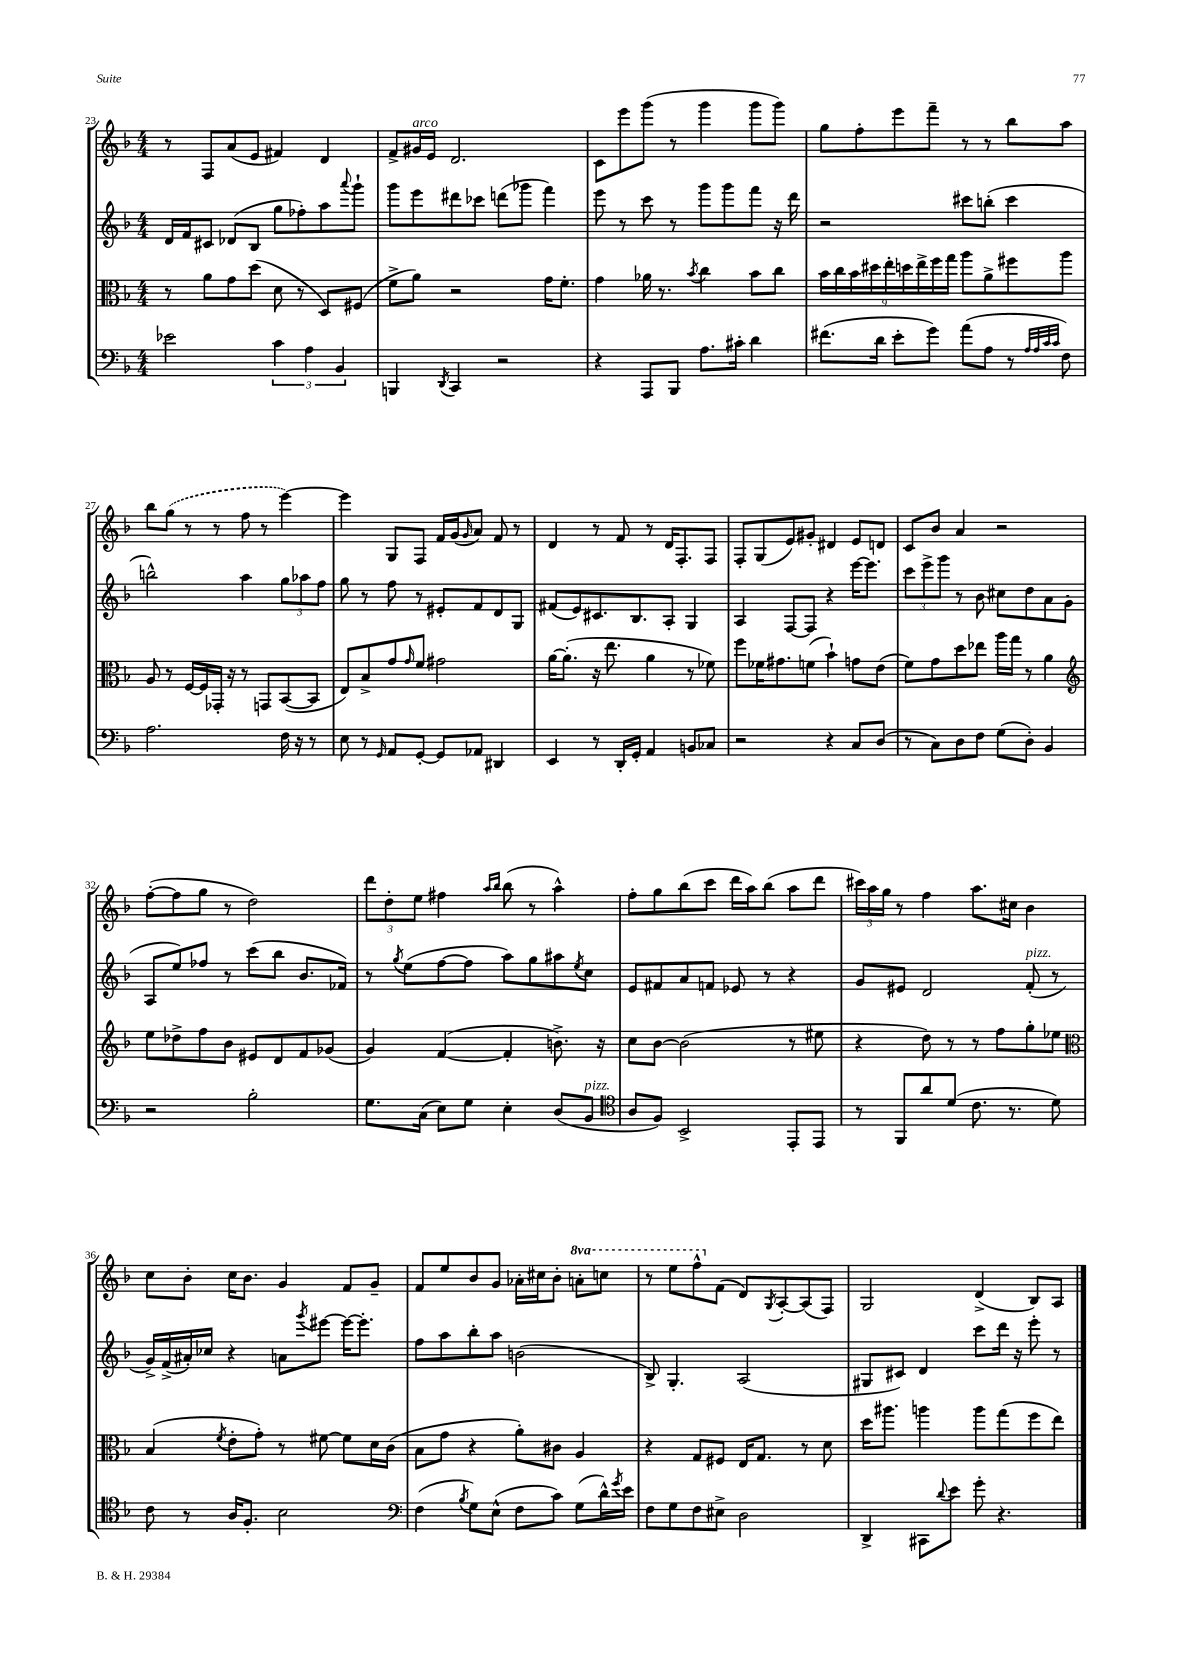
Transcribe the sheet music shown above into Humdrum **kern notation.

**kern	**kern	**kern	**kern
*part4	*part3	*part2	*part1
*staff4	*staff3	*staff2	*staff1
*clefF4	*clefC3	*clefG2	*clefG2
*k[b-]	*k[b-]	*k[b-]	*k[b-]
*M4/4	*M4/4	*M4/4	*M4/4
=23	=23	=23	=23
2e-X\	8r	16d/LL	8r
.	.	16f/J	.
.	8a\L	8c#X/J	8F/L
.	8g\	(8d-X/L	(8a/
.	(8dd\J	8B-/J	8e/J
6c\	8d\	8gg\L	4f#X/)
.	8r	8ff-X'\)	.
6A\	.	.	.
.	8D/L)	8aa\	4d/
6BB-/	.	.	.
.	.	8qqaaa/	.
.	(8F#X/J	8ggg`\J	.
=24	=24	=24	=24
4BBBn/	8f^\L	8ggg\L	8f^/L
!	!	!	!LO:TX:a:i:t=arco
.	8a\J)	8eee\	16g#X/L
.	.	.	16e/JJ
8qDD/	.	.	.
4CC/	2r	8ddd#X\	2.d/
.	.	8ccc-X\J	.
2r	.	(8dddn\L	.
.	.	8ggg-X\J	.
.	16g\KL	4fff\)	.
.	8.f'\J	.	.
=25	=25	=25	=25
4r	4g\	8eee\	8c\L
.	.	8r	8eee\
8AAA/L	16a-X\	8ccc\	(8ggg\J
.	8.r	.	.
8BBB-/J	.	8r	8r
.	8qb-/	.	.
8.A\L	4cc\	8ggg\L	4ggg\
.	.	8ggg\	.
16c#X'\Jk	.	.	.
4d\	8b-\L	8fff\J	8ggg\L
.	8cc\J	16r	8ggg\J)
.	.	16ddd\	.
=26	=26	=26	=26
(8.f#X\L	18b-\LL	2r	8gg\L
.	18cc\	.	.
.	18b-\	.	.
.	.	.	8ff'\
.	18dd#X\	.	.
16d\Jk	.	.	.
.	18ee'\	.	.
8e'\L	.	.	8eee\
.	18ddn\	.	.
.	18ee^\	.	.
8g\J)	.	.	8fff~\J
.	18ff\	.	.
.	18gg\JJ	.	.
(8a\L	8aa\L	8ccc#X\L	8r
8A\J	8a^\	(8bbn'\J	8r
8r	8ff#X\	4ccc#\	8bb-\L
32qqA/LLL	.	.	.
32qqA/	.	.	.
32qqc/	.	.	.
32qqc/JJJ	.	.	.
8F\)	8aa\J	.	8aa\J
!!LO:LB:g=z
=27	=27	=27	=27
2.A\	8A/	2bbn^^\)	8bb-\L
.	8r	.	(8gg\J
.	[16F/LL	.	8r
.	16F/]	.	.
.	16GG-X'/JJ	.	8r
.	16r	.	.
.	8r	4aa\	8ff\
.	8GGn/L	.	8r
16F\	([8BB-/	12gg\L	[4eee\)
16r	.	.	.
.	.	12aa-X\	.
8r	8BB-/J]	.	.
.	.	12ff\J	.
=28	=28	=28	=28
8E\	8E/L)	8gg\	4eee\]
8r	8B-^/	8r	.
16qqGG/	.	.	.
8AA/L	8g/	8ff\	8G/L
.	16qqg/	.	.
[8GG'/J	8f/J	8r	8F/J
8GG/L]	2g#X\	8e#X'/L	16f/LL
.	.	.	(16g/J
.	.	.	16qqg/
8AA-X/J	.	8f/	8a/J)
4DD#X/	.	8d/	8f/
.	.	8G/J	8r
=29	=29	=29	=29
4EE/	[16a\KL	(8f#X/L	4d/
.	(8.a'\J]	.	.
.	.	8e/)	.
8r	16r	8.c#X/	8r
.	8.ee\	.	.
16DD'/LL	.	.	8f/
16GG'/JJ	.	8.B-/	.
4AA/	4a\	.	8r
.	.	8A'/J	16d/KL
.	.	.	8.F'/
8BBn/L	8r	4G/	.
8C-X/J	8f-X\)	.	8F/J
=30	=30	=30	=30
2r	8ff\L	4A/	8F'/L
.	16f-X\K	.	(8G/
.	8.g#X\	.	.
.	.	[8F/L	8e/)
.	(8fn\J	8F/J]	8g#X'/J
4r	4b-`\)	4r	4d#X/
8C/L	8gn\L	[16eee\KL	8e/L
.	.	8.eee\J]	.
(8D/J	(8e\J	.	8dn/J
=31	=31	=31	=31
8r	8f\L)	12ccc\L	8c/L
.	.	12eee^\	.
8C\L)	8g\	.	8b-/J
.	.	12ggg\J	.
8D\	8dd\	8r	4a/
8F\J	8ee-X\J	8b-\	.
(8G\L	16aa\LL	8cc#X\L	2r
.	16gg\JJ	.	.
8D'\J)	8r	8dd\	.
4BB-/	4a\	8a\	.
.	.	(8g\J	.
!!LO:LB:g=z
=32	=32	=32	=32
*	*clefG2	*	*
2r	8ee\L	8A/L	([8ff'\L
.	8dd-X^\	8ee/)	8ff\]
.	8ff\	8ff-X/J	8gg\J
.	8b-\J	8r	8r
2B-'\	8e#X/L	(8ccc\L	2dd\)
.	8d/	8bb-\J	.
.	8f/	8.b-/L	.
.	(8g-X/J	.	.
.	.	16f-X/Jk)	.
=33	=33	=33	=33
8.G\L	4g/)	8r	12ddd\L
.	.	.	12dd'\
.	.	8qgg/	.
.	.	(8ee\L	.
.	.	.	12ee\J
(16C\Jk	.	.	.
8E\L)	([4f/	[8ff\	4ff#X\
8G\J	.	8ff\J]	.
.	.	.	16qqaa/LL
.	.	.	16qqbb-/JJ
4E'\	4f'/]	8aa\L)	(8bb-\
.	.	8gg\	8r
(8D/L	8.bn^\)	8aa#X\	4aa^^\)
.	.	8qee/	.
!LO:TX:a:i:t=pizz.	!	!	!
8BB-/J	.	8cc\J	.
.	16r	.	.
=34	=34	=34	=34
*clefC4	*	*	*
8A/L	8cc\L	8e/L	8ff'\L
8F/J)	[8b-\J	8f#X/	8gg\
2BB-^/	(2b-\]	8a/	(8bb-\
.	.	8fn/J	8ccc\J
.	.	8e-X/	16ddd\LL
.	.	.	16aa\J)
.	.	8r	(8bb-\J
8EE'/L	8r	4r	8aa\L
8EE/J	8ee#X\	.	8ddd\J
=35	=35	=35	=35
8r	4r	8g/L	24ccc#X\LL)
.	.	.	24aa\
.	.	.	24gg\JJ
8FF/L	.	8e#X/J	8r
8a/	8dd\)	2d/	4ff\
(8d/J	8r	.	.
8.c\	8r	.	8.aa\L
.	8ff\L	.	.
8.r	.	.	16cc#X\Jk
!	!	!LO:TX:a:i:t=pizz.	!
.	8gg'\	(8f'/	4b-\
8d\)	8ee-X\J	8r	.
!!LO:LB:g=z
=36	=36	=36	=36
*	*clefC3	*	*
8c\	(4B-/	16g^/LL)	8cc\L
.	.	(16f^/	.
8r	.	16a#X'/)	8b-'\J
.	.	16cc-X/JJ	.
.	8qf/	.	.
16A/KL	8e'\L	4r	16cc\KL
8.F'/J	.	.	8.b-\J
.	8g'\J)	.	.
2B-\	8r	8an\L	4g/
.	.	8qggg/	.
.	[8f#X\	[8eee#X\J	.
.	8f#\L]	16eee#\KL_	8f/L
.	.	8.eee#'\J]	.
.	16d\L	.	8g~/J
.	(16c\JJ	.	.
=37	=37	=37	=37
*clefF4	*	*	*
(4F\	8B-\L	8ff\L	8f/L
.	8g\J	8aa\	8ee/
8qB-/	.	.	.
8G\L)	4r	8bb-'\	8b-/
(8E^^\J	.	8aa\J	8g/J
8F\L	8a'\L)	(2bn\	16a-X'\LL
.	.	.	16cc#X\J
8c\J)	8c#X\J	.	8b-'\J
*	*	*	*8va
(8G\L	4A/	.	8aan'\L
16d^^\L)	.	.	8cccn\J
8qg/	.	.	.
16e\JJ	.	.	.
=38	=38	=38	=38
8F\L	4r	8B-^/)	8r
8G\	.	4.G'/	8eee\L
8F\	8G/L	.	8fff^^\
*	*	*	*X8va
8E#X^\J	8F#X/J	.	(8f\J
2D\	16E/KL	(2A/	8d/L)
.	8.G/J	.	.
.	.	.	8qG/
.	.	.	[8A'/
.	8r	.	(8A/]
.	8d\	.	8F/J)
=39	=39	=39	=39
4DD^/	16dd\KL	8G#X/L	2G/
.	8.aa#X\J	.	.
.	.	8c#X/J)	.
8CC#X\L	4aan\	4d/	.
8qqd/	.	.	.
8e\J	.	.	.
8g'\	8aa\L	8ccc\L	(4d^/
4.r	(8gg\	16ddd\Jk	.
.	.	16r	.
.	8ff\	8eee'\	8B-/L)
.	8ee\J)	8r	8A/J
==	==	==	==
*-	*-	*-	*-
